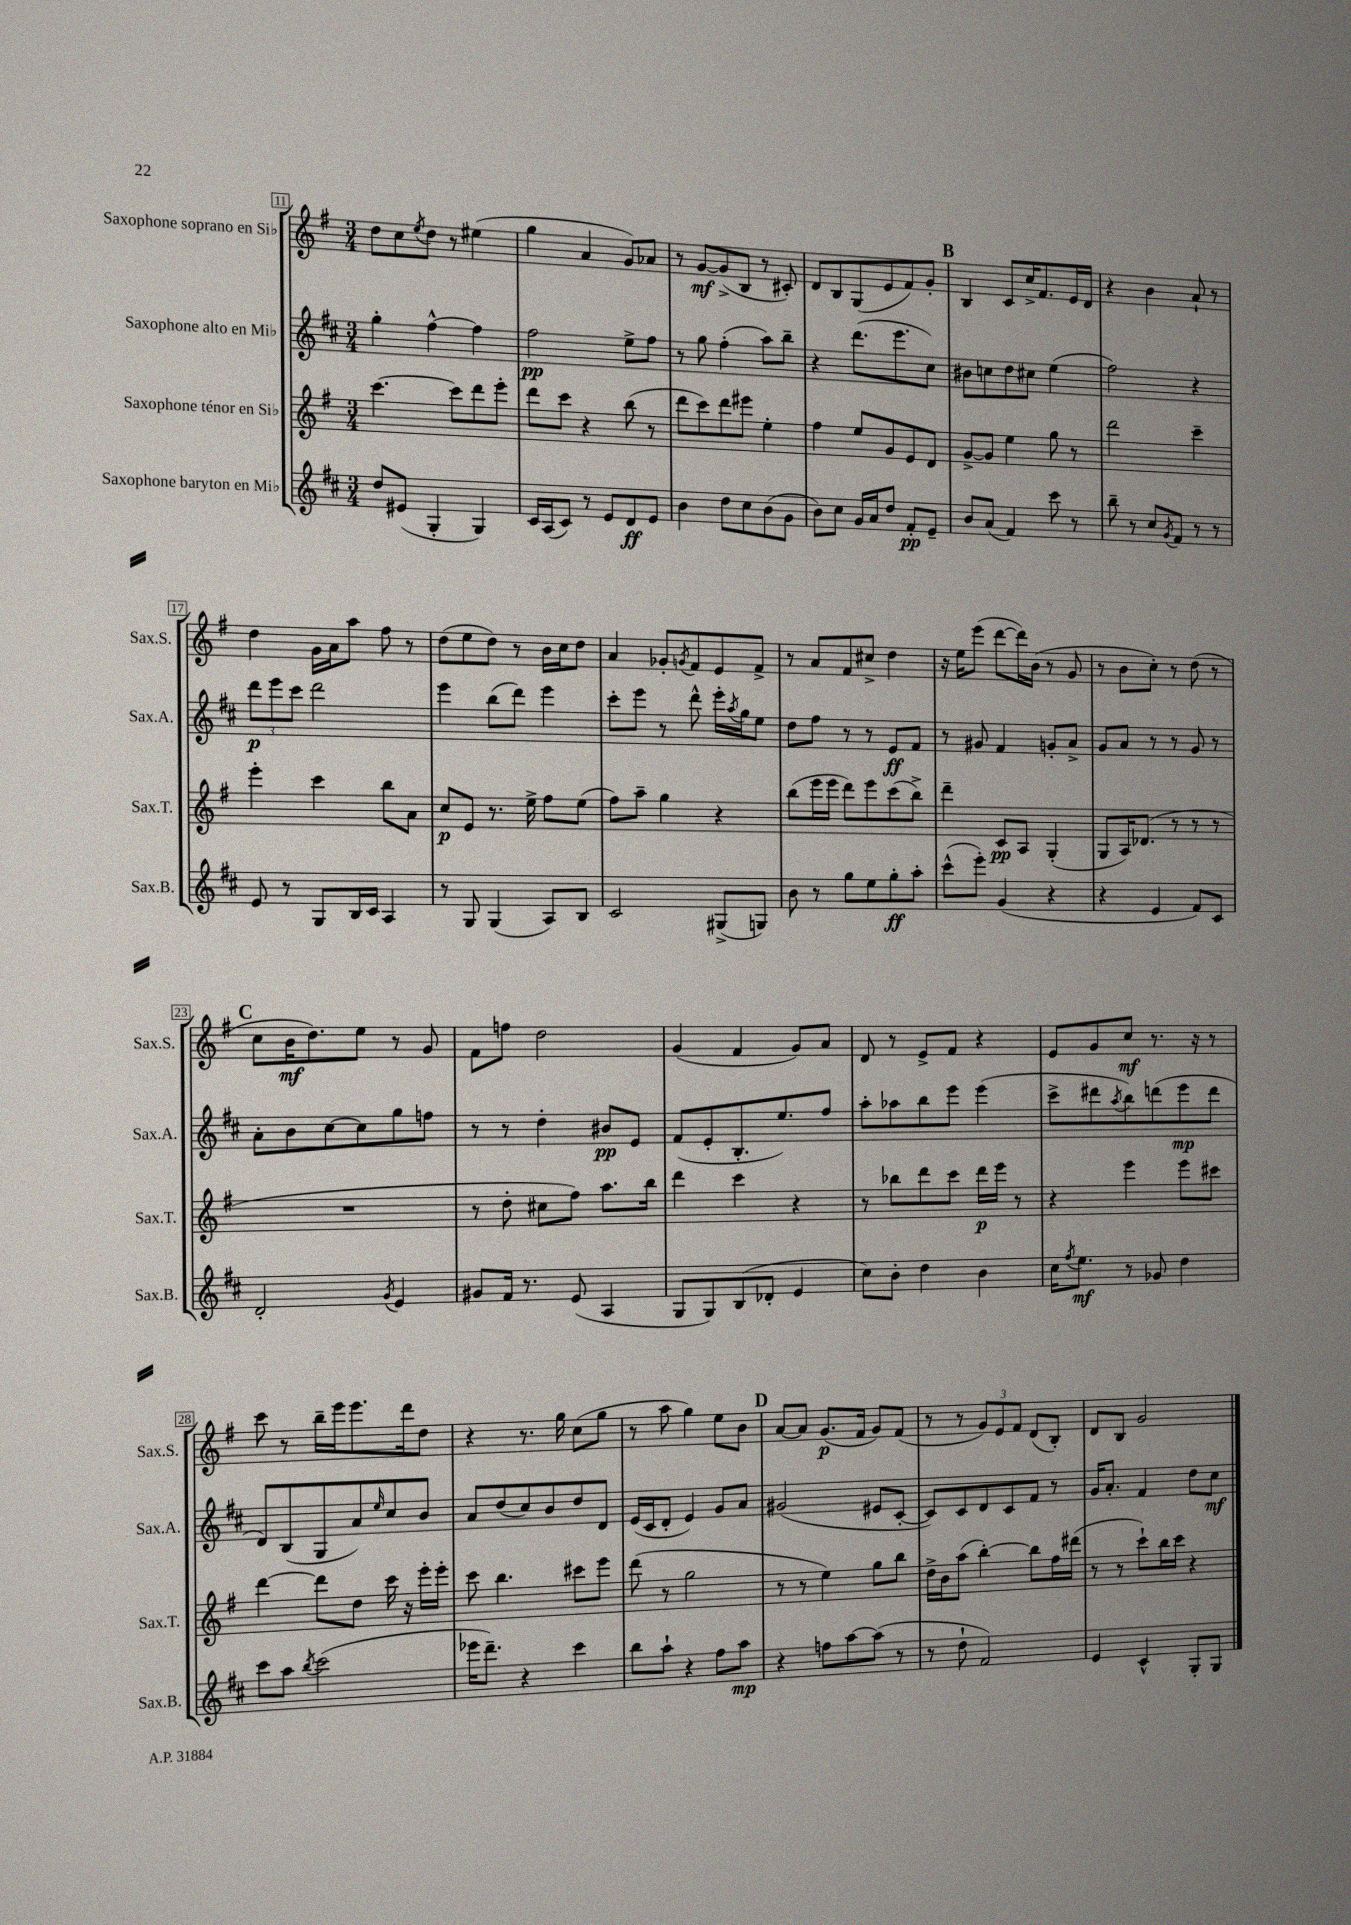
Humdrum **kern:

**kern	**dynam	**kern	**dynam	**kern	**dynam	**kern	**dynam
*part4	*part4	*part3	*part3	*part2	*part2	*part1	*part1
*staff4	*staff4	*staff3	*staff3	*staff2	*staff2	*staff1	*staff1
*I"Saxophone baryton en Mi♭	*	*I"Saxophone ténor en Si♭	*	*I"Saxophone alto en Mi♭	*	*I"Saxophone soprano en Si♭	*
*I'Sax.B.	*	*I'Sax.T.	*	*I'Sax.A.	*	*I'Sax.S.	*
*clefG2	*	*clefG2	*	*clefG2	*	*clefG2	*
*k[f#c#]	*	*k[f#]	*	*k[f#c#]	*	*k[f#]	*
*M3/4	*	*M3/4	*	*M3/4	*	*M3/4	*
=11	=11	=11	=11	=11	=11	=11	=11
8dd/L	.	[4.ccc\	.	4gg'\	.	8dd\L	.
(8e#X/J	.	.	.	.	.	8cc\	.
.	.	.	.	.	.	8qee/	.
4G'/	.	.	.	[4ff#^^\	.	8dd\J	.
.	.	8ccc\L]	.	.	.	8r	.
4G/)	.	8ddd\	.	4ff#\]	.	(4ee#X\	.
.	.	8eee'\J	.	.	.	.	.
=12	=12	=12	=12	=12	=12	=12	=12
16c#/LL	.	8ddd\L	.	2ff#\	pp	4gg\	.
(16A/J	.	.	.	.	.	.	.
8c#/J)	.	8ccc\J	.	.	.	.	.
8r	.	4r	.	.	.	4a/	.
8e/L	.	.	.	.	.	.	.
8d/	ff	(8bb\	.	8ee^\L	.	8g/L)	.
8e/J	.	8r	.	8ff#\J	.	8a-X/J	.
=13	=13	=13	=13	=13	=13	=13	=13
4b\	.	8ddd\L	.	8r	.	8r	.
.	.	8ccc\)	.	8gg\	.	[8g/L	mf
8dd\L	.	8ddd\	.	(4ff#'\	.	(8g^/]	.
8cc#\	.	8eee#X\J	.	.	.	8B/J	.
(8b\	.	4ee'\	.	8aa\L)	.	8r	.
8g\J	.	.	.	8bb~\J	.	8c#X'/)	.
=14	=14	=14	=14	=14	=14	=14	=14
8b\L)	.	4ff#\	.	4r	.	8d/L	.
8cc#\J	.	.	.	.	.	8B/	.
16g/LL	.	8ee/L	.	(8.ddd\L	.	(8G/	.
16a/J	.	.	.	.	.	.	.
8dd/J	.	8g/	.	.	.	8e/	.
.	.	.	.	8.eee\	.	.	.
8f#'/L	pp	8e/	.	.	.	8f#/)	.
8e~/J	.	8d/J	.	8cc#\J)	.	8g'/J	.
!!LO:REH:place=s1:t=B
=15	=15	=15	=15	=15	=15	=15	=15
8b/L	.	[8g^/L	.	8b#X\L	.	4B/	.
(8a/J	.	8g/J]	.	8ccn\	.	.	.
4f#/)	.	4ee\	.	8dd\	.	8c/L	.
.	.	.	.	8cc#X\J	.	16cc^/K	.
.	.	.	.	.	.	8.f#/	.
8ccc#\	.	8gg\	.	(4ee\	.	.	.
8r	.	8r	.	.	.	16e/L	.
.	.	.	.	.	.	16d/JJ	.
=16	=16	=16	=16	=16	=16	=16	=16
8bb~\	.	2ddd\	.	2ff#\)	.	4r	.
8r	.	.	.	.	.	.	.
8cc#/L	.	.	.	.	.	4b\	.
8qg/	.	.	.	.	.	.	.
8f#/J	.	.	.	.	.	.	.
8r	.	4ccc~\	.	4r	.	8a`/	.
8r	.	.	.	.	.	8r	.
!!LO:LB:g=z
=17	=17	=17	=17	=17	=17	=17	=17
8e/	.	4eee'\	.	12ddd\L	p	4dd\	.
.	.	.	.	12eee\	.	.	.
8r	.	.	.	.	.	.	.
.	.	.	.	12ccc#\J	.	.	.
8G/L	.	4ccc\	.	2ddd\	.	16g\LL	.
.	.	.	.	.	.	16a\J	.
16B/L	.	.	.	.	.	8aa\J	.
16c#/JJ	.	.	.	.	.	.	.
4A/	.	8bb\L	.	.	.	8ff#\	.
.	.	8a\J	.	.	.	8r	.
=18	=18	=18	=18	=18	=18	=18	=18
8r	.	8cc/L	p	4eee\	.	(8dd\L	.
8G/	.	8e/J	.	.	.	8ee\	.
(4G/	.	8.r	.	(8bb\L	.	8dd\J)	.
.	.	.	.	8ddd\J)	.	8r	.
.	.	16ee^\	.	.	.	.	.
8A/L)	.	8ff#\L	.	4eee\	.	16b\LL	.
.	.	.	.	.	.	16cc\J	.
8B/J	.	(8ee\J	.	.	.	8dd\J	.
=19	=19	=19	=19	=19	=19	=19	=19
2c#/	.	8ff#\L)	.	8ccc#'\L	.	4a/	.
.	.	8aa~\J	.	8eee\J	.	.	.
.	.	4gg\	.	8r	.	8g-X'/L	.
.	.	.	.	.	.	8qgn/	.
.	.	.	.	8ddd^^\	.	8f#/	.
(8G#X^/L	.	4r	.	16eee'\LL	.	8e/	.
.	.	.	.	8qaa/	.	.	.
.	.	.	.	16gg\J	.	.	.
8Gn/J)	.	.	.	8ee\J	.	8f#^/J	.
=20	=20	=20	=20	=20	=20	=20	=20
8b\	.	(8bb\L	.	8dd\L	.	8r	.
8r	.	16eee\L	.	8ff#\J	.	8a/L	.
.	.	16eee\JJ	.	.	.	.	.
8gg\L	.	8ddd\L)	.	8r	.	8f#/	.
8ee\	.	8eee\	.	8r	.	8cc#X^/J	.
8gg'\	ff	(8ccc\	.	8e/L	ff	4dd\	.
8aa'\J	.	8bb^\J)	.	8f#/J	.	.	.
=21	=21	=21	=21	=21	=21	=21	=21
(8ccc#^^\L	.	4ddd~\	.	8r	.	16r	.
.	.	.	.	.	.	16ee\KL	.
8eee'\J)	.	.	.	8g#X/	.	(8eee\J	.
(4g/	.	8c/L	pp	4f#/	.	[8ddd\L	.
.	.	8A/J	.	.	.	16ddd\L])	.
.	.	.	.	.	.	(16b\JJ	.
4r	.	(4G'/	.	8gn'/L	.	8r	.
.	.	.	.	8a^/J	.	8g/	.
=22	=22	=22	=22	=22	=22	=22	=22
4r	.	8G/L	.	8g/L	.	8r	.
.	.	16A/K)	.	8a/J	.	8b\L	.
.	.	(8.d-X/J	.	.	.	.	.
4e/	.	.	.	8r	.	8cc'\J)	.
.	.	8r	.	8r	.	8r	.
8f#/L)	.	8r	.	8g/	.	(8dd\	.
8c#/J	.	8r	.	8r	.	8r	.
!!LO:LB:g=z
!!LO:REH:place=s1:t=C
=23	=23	=23	=23	=23	=23	=23	=23
2d'/	.	2.r	.	8a'\L	.	8cc\L	.
.	.	.	.	8b\	.	16b\K	mf
.	.	.	.	.	.	8.dd\)	.
.	.	.	.	[8cc#\	.	.	.
.	.	.	.	8cc#\]	.	8ee\J	.
8qg/	.	.	.	.	.	.	.
4e/	.	.	.	8gg\	.	8r	.
.	.	.	.	8ffn\J	.	8g/	.
=24	=24	=24	=24	=24	=24	=24	=24
8g#X/L	.	8r	.	8r	.	8f#\L	.
16f#/Jk	.	8dd'\	.	8r	.	8ffn\J	.
8.r	.	.	.	.	.	.	.
.	.	8cc#X\L	.	4dd'\	.	2dd\	.
(8e/	.	8ff#\J)	.	.	.	.	.
4A/	.	8.aa\L	.	8b#X/L	pp	.	.
.	.	.	.	8e/J	.	.	.
.	.	16bb\Jk	.	.	.	.	.
=25	=25	=25	=25	=25	=25	=25	=25
8G/L	.	4ddd\	.	(8f#/L	.	(4g/	.
8G/)	.	.	.	8e'/	.	.	.
(8B/	.	4ccc\	.	8.B'/	.	4f#/	.
8d-X'/J	.	.	.	.	.	.	.
.	.	.	.	8.ee/)	.	.	.
4e/	.	4r	.	.	.	8g/L)	.
.	.	.	.	8ff#/J	.	8a/J	.
=26	=26	=26	=26	=26	=26	=26	=26
8cc#\L)	.	8r	.	8aa'\L	.	8d/	.
8b'\J	.	8bb-X\L	.	8aa-X\	.	8r	.
4dd\	.	8ddd\	.	8bb\	.	8e^/L	.
.	.	8ccc\J	.	8eee\J	.	8f#/J	.
4b\	.	16ddd\LL	p	(4eee\	.	4r	.
.	.	16eee\JJ	.	.	.	.	.
.	.	8r	.	.	.	.	.
=27	=27	=27	=27	=27	=27	=27	=27
16cc#\KL	.	4r	.	8ccc#^\L	.	8e/L	.
8qff#/	.	.	.	.	.	.	.
8.ee\J	mf	.	.	.	.	.	.
.	.	.	.	8ddd#X\	.	8g/	.
.	.	.	.	8qaa/	.	.	.
8r	.	4eee\	.	8bb\)	.	8cc/J	mf
8g-X/	.	.	.	(8dddn\	.	8.r	.
4dd\	.	8eee\L	.	8eee\	mp	.	.
.	.	.	.	.	.	16r	.
.	.	8ccc#X\J	.	8ddd\J	.	8r	.
!!LO:LB:g=z
=28	=28	=28	=28	=28	=28	=28	=28
8ccc#\L	.	[4ddd\	.	8d/L)	.	8ccc\	.
8aa\J	.	.	.	(8B/	.	8r	.
8qbb/	.	.	.	.	.	.	.
(2ccc#\	.	8ddd\L]	.	8G/	.	16bb~\LL	.
.	.	.	.	.	.	16eee\J	.
.	.	8dd\J	.	8a/)	.	8.eee\	.
.	.	.	.	16qqee/	.	.	.
.	.	16ccc\	.	8cc#/	.	.	.
.	.	16r	.	.	.	16ddd\k	.
.	.	16eee'\LL	.	8b/J	.	8dd\J	.
.	.	16eee'\JJ	.	.	.	.	.
=29	=29	=29	=29	=29	=29	=29	=29
16eee-X\KL	.	8ccc\	.	8a/L	.	4r	.
8.ddd~\J)	.	.	.	.	.	.	.
.	.	4.bb\	.	(8dd/	.	.	.
4r	.	.	.	8cc#/)	.	8.r	.
.	.	.	.	8b/	.	.	.
.	.	.	.	.	.	16gg\	.
4ccc#\	.	8ccc#X\L	.	8dd/	.	(8cc\L	.
.	.	8eee\J	.	8d/J	.	8gg\J	.
=30	=30	=30	=30	=30	=30	=30	=30
8bb\L	.	(8ddd\	.	(16e/LL	.	8r	.
.	.	.	.	16c#/J	.	.	.
8aa`\J	.	8r	.	8d'/J	.	8aa\	.
4r	.	2gg\	.	4e/)	.	4gg\)	.
8ff#\L	.	.	.	8g/L	.	8ee\L	.
8aa\J	mp	.	.	8a/J	.	8b\J	.
!!LO:REH:place=s1:t=D
=31	=31	=31	=31	=31	=31	=31	=31
4r	.	8r	.	(2g#X/	.	[8a/L	.
.	.	8r	.	.	.	8a/J]	.
8ffn\L	.	4ee\)	.	.	.	(8.g/L	p
[8aa\	.	.	.	.	.	.	.
.	.	.	.	.	.	16f#/Jk	.
(8aa\J]	.	8gg\L	.	8e#X/L	.	8g/L)	.
8r	.	8bb\J	.	[8c#'/J	.	(8f#/J	.
=32	=32	=32	=32	=32	=32	=32	=32
8r	.	16dd^\LL	.	8c#/L])	.	8r	.
.	.	16b\J	.	.	.	.	.
8dd`\	.	(8aa\J	.	8c#/	.	8r	.
2f#/)	.	[4bb'\)	.	8d/	.	12g/L)	.
.	.	.	.	.	.	12e/	.
.	.	.	.	8c#/	.	.	.
.	.	.	.	.	.	12f#/J	.
.	.	8bb\L]	.	8f#/J	.	(8d/L	.
.	.	16ff#\L	.	8r	.	8B'/J)	.
.	.	(16ddd#X\JJ	.	.	.	.	.
=33	=33	=33	=33	=33	=33	=33	=33
4e/	.	8r	.	16g/KL	.	8d/L	.
.	.	.	.	8.a'/J	.	.	.
.	.	8r	.	.	.	8B/J	.
4c#^^/	.	8ccc`\L)	.	4f#/	.	2g/	.
.	.	16bb\L	.	.	.	.	.
.	.	16ccc\JJ	.	.	.	.	.
8G'/L	.	4r	.	8dd\L	.	.	.
8G/J	.	.	.	8cc#\J	mf	.	.
==	==	==	==	==	==	==	==
*-	*-	*-	*-	*-	*-	*-	*-
